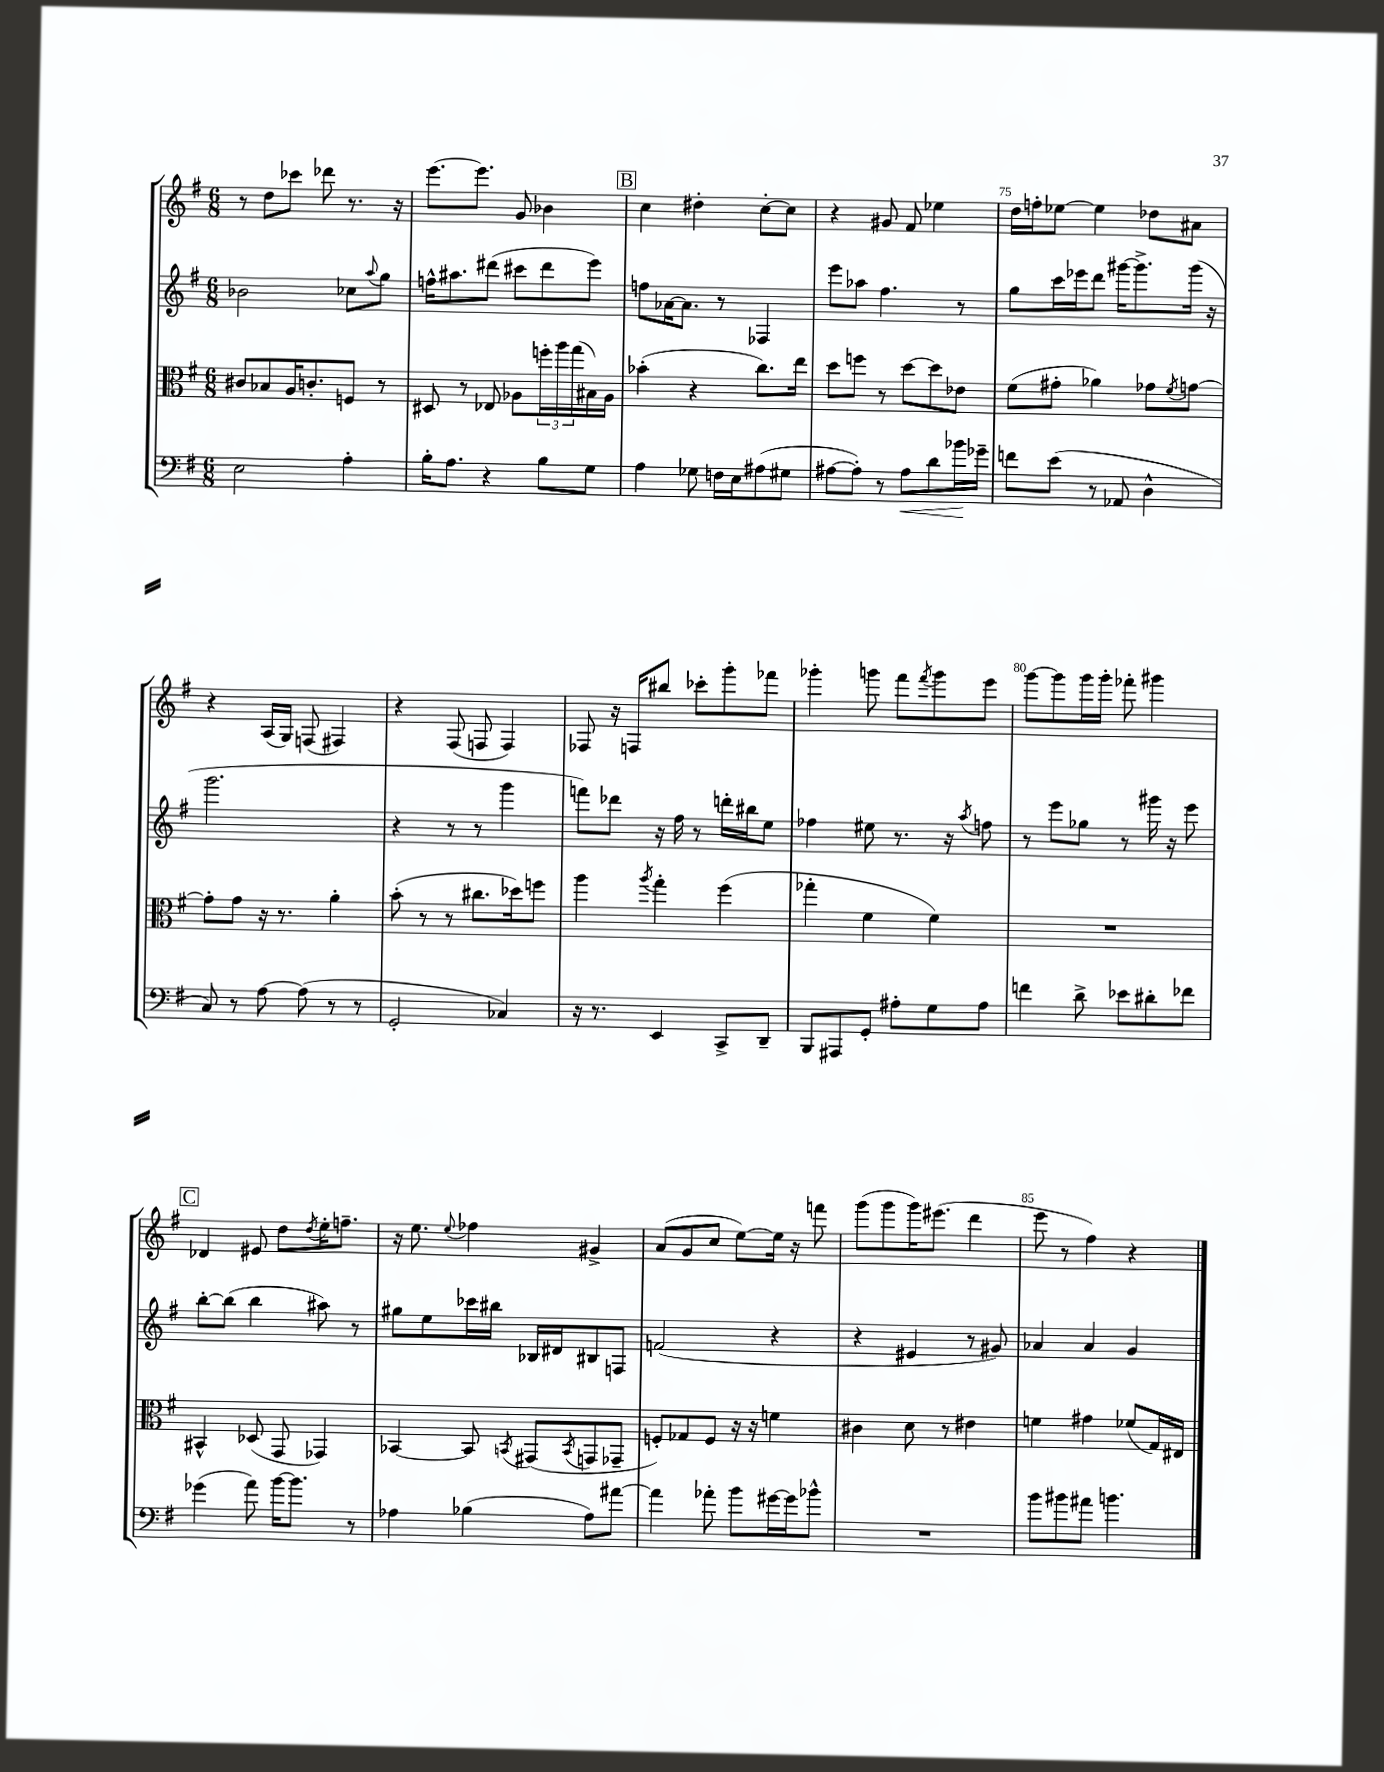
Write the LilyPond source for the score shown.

<<
\new StaffGroup <<
\new Staff = "s0" {
    \clef treble \key g \major \numericTimeSignature \time 6/8
    r8 d''8 ces'''8 des'''8 r8. r16 |
    e'''8.~ e'''8. g'8 bes'4 |
    \mark \markup { \box "B" } c''4 dis''4-. c''8~-. c''8 |
    r4 gis'8 fis'8 ees''4 |
    d''16 f''16-. ees''8~ ees''4 des''8 ais'8 |
    r4 a16( g16) f8( fis4) |
    r4 fis8( f8 f4) |
    fes8 r16 f16 bis''8 ces'''8-. g'''8-. fes'''8 |
    ges'''4-. g'''8 fis'''8 \acciaccatura { fis'''8 } g'''8 e'''8 |
    g'''8~ g'''8 g'''16 g'''16-. fes'''8-. gis'''4 |
    \mark \markup { \box "C" } des'4 eis'8 d''8 \acciaccatura { d''8 } e''16-. f''8.-- |
    r16 e''8. \appoggiatura { e''8 } fes''4 gis'4-> |
    a'8( g'8 c''8 e''8~) e''16 r16 f'''8 |
    g'''8( g'''8 g'''16) eis'''8.( d'''4 |
    e'''8 r8 fis''4) r4 \bar "|." |
}
\new Staff = "s1" {
    \clef treble \key g \major \numericTimeSignature \time 6/8
    bes'2 ces''8 \appoggiatura { a''8 } g''8 |
    f''16-^ ais''8. dis'''8( cis'''8 dis'''8 e'''8) |
    \mark \markup { \box "B" } f''8 aes'16~ aes'8. r8 fes4 |
    e'''8 aes''8 fis''4. r8 |
    g''8 c'''16 ees'''16 d'''8 gis'''16~ gis'''8.-> gis'''16( r16 |
    g'''2. |
    r4 r8 r8 g'''4 |
    f'''8) des'''8 r16 fis''16 r8 d'''16-. bis''16 e''8 |
    fes''4 eis''8 r8. r16 \acciaccatura { a''8 } f''8 |
    r8 e'''8 ges''8 r8 gis'''16 r16 e'''8 |
    \mark \markup { \box "C" } b''8~-. b''8( b''4 ais''8) r8 |
    gis''8 e''8 ces'''16 bis''16 bes16 dis'16 bis8 f8 |
    f'2( r4 |
    r4 eis'4 r8 gis'8) |
    aes'4 aes'4 g'4 \bar "|." |
}
\new Staff = "s2" {
    \clef alto \key g \major \numericTimeSignature \time 6/8
    cis'8 bes8 a16 c'8.-. f8 r8 |
    dis8 r8 ees8 aes8 \tuplet 3/2 { f''16-. a''16 g''16( } bis16) aes16 |
    \mark \markup { \box "B" } bes'4-.( r4 c''8.) e''16 |
    d''8 f''8 r8 d''8~ d''8 ees'8 |
    fis'8( gis'8-. aes'4) ges'8 \acciaccatura { fis'8 } g'8~ |
    g'8-. g'8 r16 r8. a'4-. |
    b'8-.( r8 r8 cis''8. des''16) f''8 |
    a''4 \acciaccatura { a''8 } g''4-. fis''4( |
    ges''4-. fis'4 fis'4) |
    R2. |
    \mark \markup { \box "C" } bis,4-^ des8( g,8 ges,4) |
    bes,4~ bes,8 \acciaccatura { b,8 } gis,8( \acciaccatura { b,8 } g,8 ges,8-- |
    f8-.) ges8 f8 r16 r16 f'4 |
    cis'4 d'8 r8 eis'4 |
    f'4 gis'4 fes'8( g16) eis16 \bar "|." |
}
\new Staff = "s3" {
    \clef bass \key g \major \numericTimeSignature \time 6/8
    e2 a4-. |
    b16-. a8. r4 b8 g8 |
    \mark \markup { \box "B" } a4 ges8 f16 e16 ais8( gis8 |
    ais8~ ais8-.) r8 ais8\< d'8 bes'16\! ges'16-- |
    f'8 e'8( r8 aes,8 d4-^ |
    c8) r8 a8~ a8( r8 r8 |
    g,2-. ces4) |
    r16 r8. e,4 c,8-> d,8-- |
    b,,8 ais,,8 g,8-. ais8-. g8 ais8 |
    f'4 d'8-> ees'8 dis'8-. fes'8 |
    \mark \markup { \box "C" } ges'4( a'8) b'16~ b'8. r8 |
    aes4 bes4( aes8) ais'8~ |
    ais'4 aes'8-. b'8 gis'16~ gis'16 bes'8-^ |
    R2. |
    b'8 bis'8 ais'8 b'4. \bar "|." |
}
>>
>>
\layout { \context { \Score currentBarNumber = #71 \override BarNumber.break-visibility = ##(#f #t #t) barNumberVisibility = #(every-nth-bar-number-visible 5) } }
